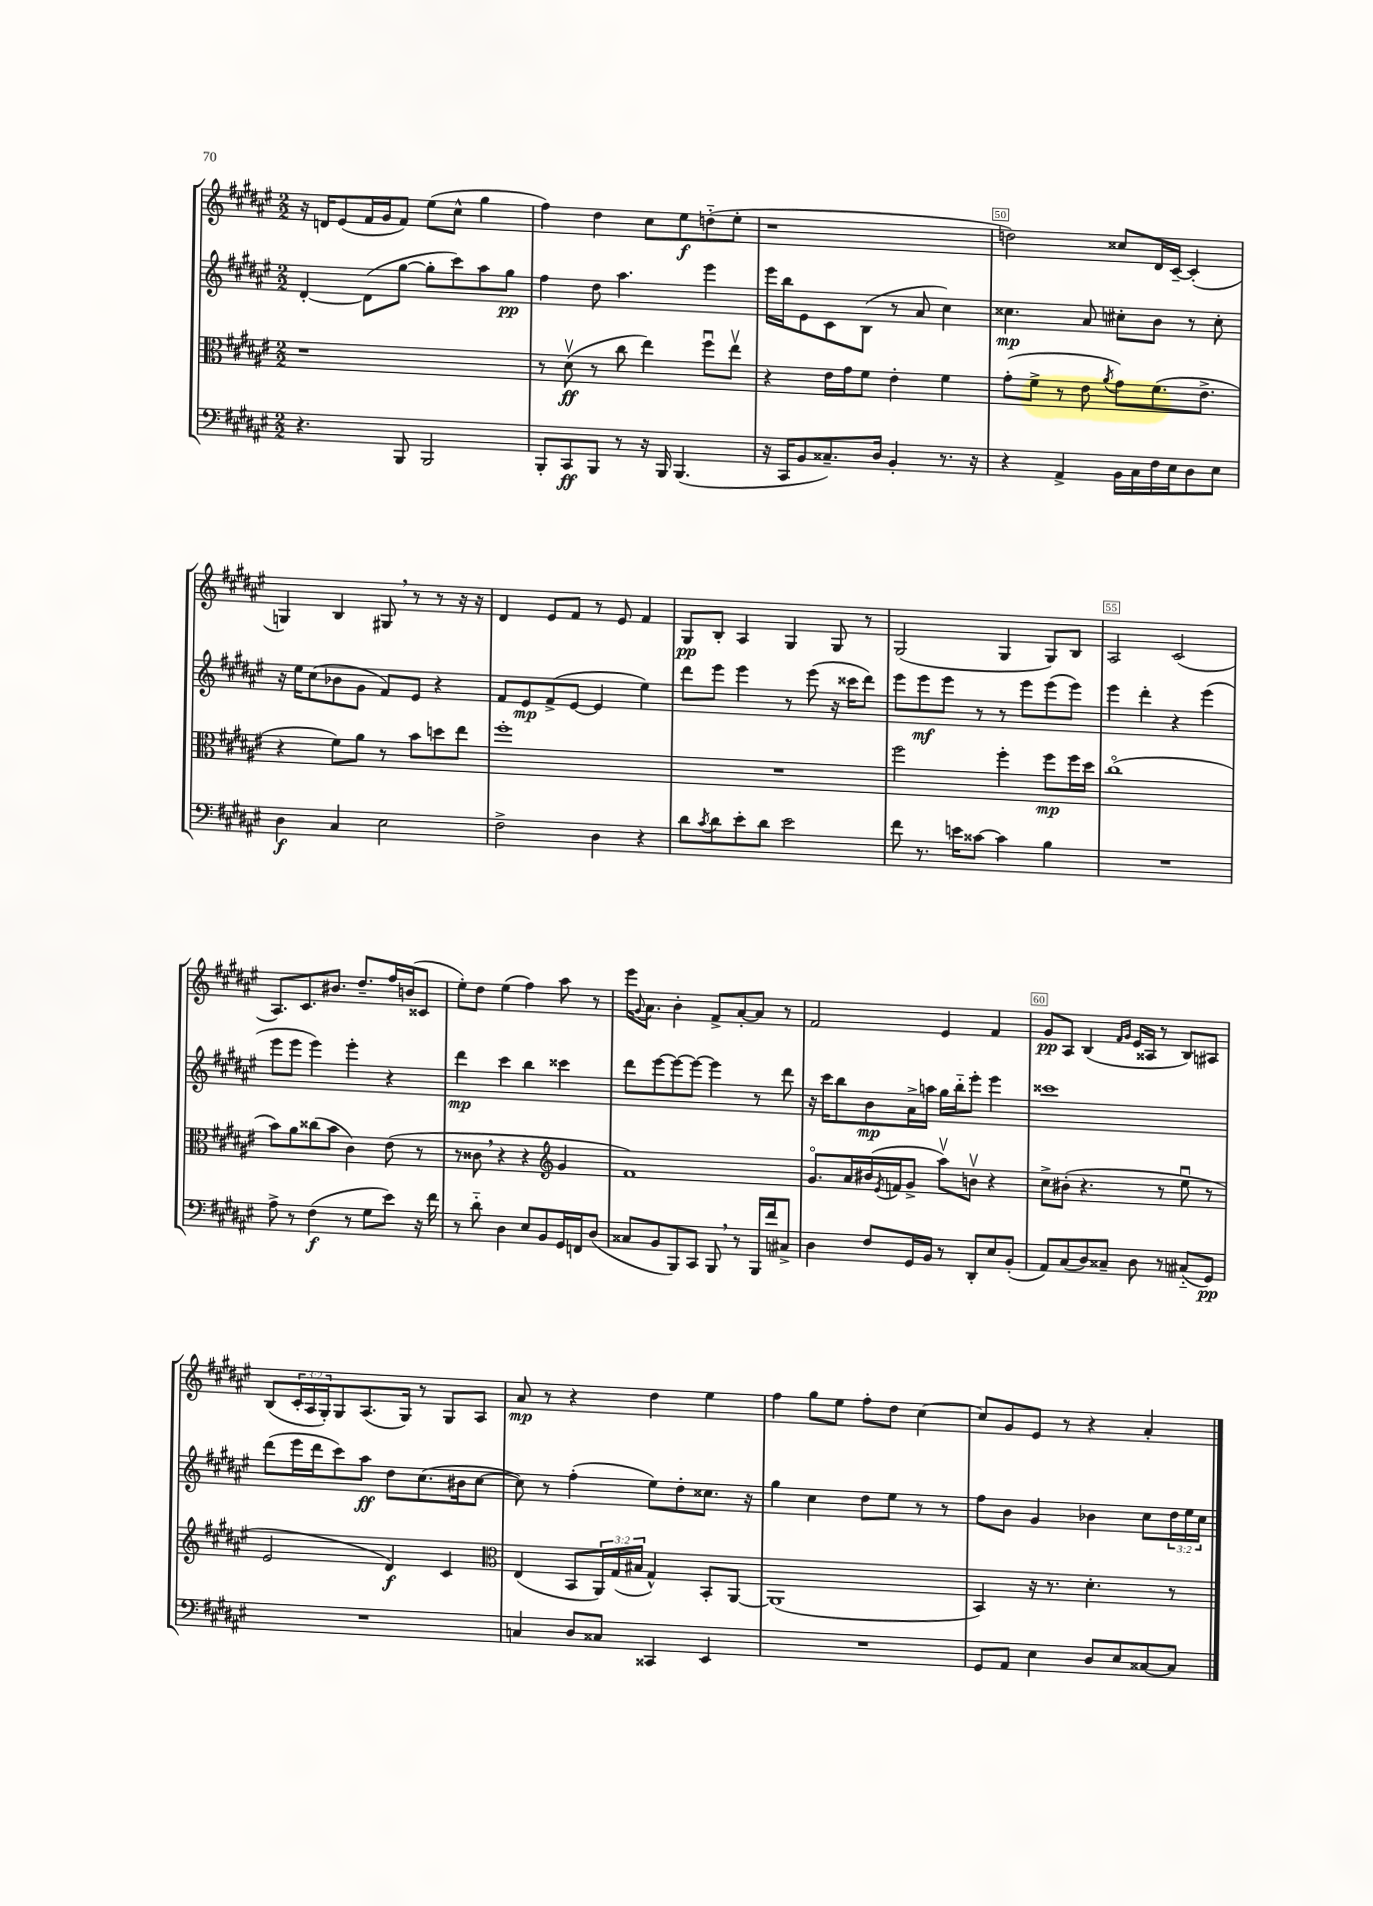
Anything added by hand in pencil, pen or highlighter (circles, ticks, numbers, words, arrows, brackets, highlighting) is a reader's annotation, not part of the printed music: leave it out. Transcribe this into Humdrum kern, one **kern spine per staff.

**kern	**dynam	**kern	**dynam	**kern	**dynam	**kern	**dynam
*part4	*part4	*part3	*part3	*part2	*part2	*part1	*part1
*staff4	*staff4	*staff3	*staff3	*staff2	*staff2	*staff1	*staff1
*clefF4	*	*clefC3	*	*clefG2	*	*clefG2	*
*k[f#c#g#d#a#e#]	*	*k[f#c#g#d#a#e#]	*	*k[f#c#g#d#a#e#]	*	*k[f#c#g#d#a#e#]	*
*M2/2	*	*M2/2	*	*M2/2	*	*M2/2	*
=47	=47	=47	=47	=47	=47	=47	=47
4.r	.	1r	.	[4d#'/	.	16r	.
.	.	.	.	.	.	16dn/KL	.
.	.	.	.	.	.	(8e#/	.
.	.	.	.	(8d#\L]	.	16f#/L	.
.	.	.	.	.	.	16g#/J	.
8BBB/	.	.	.	[8gg#\J	.	8f#/J)	.
2BBB/	.	.	.	8gg#'\L]	.	(8ee#\L	.
.	.	.	.	8ccc#\)	.	8cc#^^\J	.
.	.	.	.	8aa#\	.	4gg#\	.
.	.	.	.	8gg#\J	pp	.	.
=48	=48	=48	=48	=48	=48	=48	=48
8BBB'/L	.	8r	.	4ff#\	.	4ff#\)	.
8CC#/	ff	(8d#v\	ff	.	.	.	.
8BBB/J	.	8r	.	8dd#\	.	4dd#\	.
8r	.	8cc#\	.	4.aa#\	.	.	.
16r	.	4ee#\)	.	.	.	8cc#\L	.
16BBB/	.	.	.	.	.	.	.
(4.BBB/	.	.	.	.	.	8ee#\	f
.	.	8ff#u\L	.	4eee#\	.	(8ddn\	.
.	.	8ee#v\J	.	.	.	8ee#'\J	.
=49	=49	=49	=49	=49	=49	=49	=49
16r	.	4r	.	16eee#\LL	.	1r	.
16CC#/KL	.	.	.	16bb\J	.	.	.
8BB/	.	.	.	8e#\	.	.	.
8.C##X~/)	.	16e#\LL	.	8c#\	.	.	.
.	.	16g#\J	.	.	.	.	.
.	.	8f#\J	.	(8B\J	.	.	.
16D#/Jk	.	.	.	.	.	.	.
4BB'/	.	4e#'\	.	8r	.	.	.
.	.	.	.	8a#/	.	.	.
8.r	.	4f#\	.	4cc#\)	.	.	.
16r	.	.	.	.	.	.	.
=50	=50	=50	=50	=50	=50	=50	=50
4r	.	(8g#'\L	.	4.cc##X\	mp	2ddn\)	.
.	.	8f#^\J	.	.	.	.	.
4AA#^/	.	8r	.	.	.	.	.
.	.	8e#\	.	8a#/	.	.	.
.	.	8qa#/	.	.	.	.	.
16BB\LL	.	8g#\L)	.	8cc#X'\L	.	8cc##X/L	.
16C#\	.	.	.	.	.	.	.
16F#\	.	(8.f#\	.	8b\J	.	16d#/L	.
16E#\J	.	.	.	.	.	[16c#~/JJ	.
8D#\	.	.	.	8r	.	(4c#'/]	.
.	.	8.e#^\J	.	.	.	.	.
8E#\J	.	.	.	8cc#'\	.	.	.
!!LO:LB:g=z
=51	=51	=51	=51	=51	=51	=51	=51
4D#\	f	4r	.	16r	.	4Gn/)	.
.	.	.	.	16ee#\KL	.	.	.
.	.	.	.	(8cc#\	.	.	.
4C#/	.	8f#\L)	.	8b-X\	.	4B/	.
.	.	8a#\J	.	8g#\J	.	.	.
2E#\	.	8r	.	8f#/L)	.	8G#X,/	.
.	.	8b\L	.	8e#/J	.	8r	.
.	.	8ddn\	.	4r	.	8r	.
.	.	8ee#\J	.	.	.	16r	.
.	.	.	.	.	.	16r	.
=52	=52	=52	=52	=52	=52	=52	=52
2F#^\	.	1ff#'	.	8f#/L	.	4d#/	.
.	.	.	.	8e#/	mp	.	.
.	.	.	.	(8f#^/	.	8e#/L	.
.	.	.	.	[8e#/J	.	8f#/J	.
4D#\	.	.	.	4e#/]	.	8r	.
.	.	.	.	.	.	8e#/	.
4r	.	.	.	4ee#\)	.	4f#/	.
=53	=53	=53	=53	=53	=53	=53	=53
8d#\L	.	1r	.	8ddd#\L	.	8G#/L	pp
8qc#/	.	.	.	.	.	.	.
8d#\	.	.	.	8eee#\J	.	8B'/J	.
8e#'\	.	.	.	4eee#\	.	4A#/	.
8d#\J	.	.	.	.	.	.	.
2e#\	.	.	.	8r	.	4G#/	.
.	.	.	.	(8eee#\	.	.	.
.	.	.	.	16r	.	8G#/	.
.	.	.	.	16ccc##X\KL	.	.	.
.	.	.	.	8ddd#\J)	.	8r	.
=54	=54	=54	=54	=54	=54	=54	=54
8f#\	.	2ff#\	.	8eee#\L	.	(2G#/	.
8.r	.	.	.	8eee#\	mf	.	.
.	.	.	.	8eee#\J	.	.	.
16en\KL	.	.	.	.	.	.	.
[8c##X\J	.	.	.	8r	.	.	.
4c##\]	.	4ff#'\	.	8r	.	4G#/	.
.	.	.	.	8eee#\L	.	.	.
4B\	.	8ff#\L	mp	(8eee#\	.	8G#/L)	.
.	.	16ff#\L	.	8eee#\J)	.	8B/J	.
.	.	16dd#\JJ	.	.	.	.	.
=55	=55	=55	=55	=55	=55	=55	=55
1r	.	(1cc#	.	4eee#\	.	2A#/	.
.	.	.	.	4ddd#'\	.	.	.
.	.	.	.	4r	.	(2c#/	.
.	.	.	.	(4eee#\	.	.	.
!!LO:LB:g=z
=56	=56	=56	=56	=56	=56	=56	=56
8A#^\	.	8b\L)	.	8eee#\L	.	8.A#/L)	.
8r	.	8a#\	.	8eee#\J	.	.	.
.	.	.	.	.	.	8.c#/	.
(4F#\	f	(8cc##X\	.	4eee#\)	.	.	.
.	.	8b\J	.	.	.	8.b#X/J	.
8r	.	4c#\)	.	4eee#'\	.	.	.
.	.	.	.	.	.	8.dd#~/L	.
8G#\L	.	.	.	.	.	.	.
8e#\J)	.	(8e#\	.	4r	.	16ff#/L	.
.	.	.	.	.	.	(16bn/J	.
16r	.	8r	.	.	.	8c##X/J	.
16f#\	.	.	.	.	.	.	.
=57	=57	=57	=57	=57	=57	=57	=57
8r	.	8r	.	4ddd#\	mp	8ee#'\L)	.
8d#\	.	8c##X,\	.	.	.	8dd#\J	.
4D#\	.	4r	.	4ccc#\	.	(4ee#\	.
8E#/L	.	4r	.	4bb\	.	4ff#\)	.
8BB/	.	.	.	.	.	.	.
*	*	*clefG2	*	*	*	*	*
16GG#/L	.	4g#/	.	4ccc##X\	.	8aa#\	.
16FFn/J	.	.	.	.	.	.	.
(8D#/J	.	.	.	.	.	8r	.
=58	=58	=58	=58	=58	=58	=58	=58
8C##X/L	.	1f#)	.	8ddd#\L	.	16eee#\KL	.
.	.	.	.	.	.	8qqg#/	.
.	.	.	.	.	.	8.a#\J	.
8BB/	.	.	.	[8eee#\	.	.	.
8BBB/)	.	.	.	8eee#\_	.	4b'\	.
8CC#/J	.	.	.	8eee#\J_	.	.	.
8BBB,/	.	.	.	4eee#\]	.	8f#^/L	.
8r	.	.	.	.	.	[8a#'/	.
16BBB/LL	.	.	.	8r	.	8a#/J]	.
16f#/J	.	.	.	.	.	.	.
8C#X^/J	.	.	.	8ddd#\	.	8r	.
=59	=59	=59	=59	=59	=59	=59	=59
4D#\	.	8.g#/L	.	16r	.	2f#/	.
.	.	.	.	16ccc#\KL	.	.	.
.	.	.	.	8bb\	.	.	.
.	.	16a#/L	.	.	.	.	.
8F#/L	.	(16b#X/	.	8b\	mp	.	.
.	.	8qe#/	.	.	.	.	.
.	.	16fn/J	.	.	.	.	.
16GG#/L	.	8g#^/J	.	16a#^\L	.	.	.
16BB/JJ	.	.	.	16aan\JJ	.	.	.
8r	.	8aa#v\L)	.	16gg#\LL	.	4e#/	.
.	.	.	.	16bb\J	.	.	.
8DD#'/L	.	8bnv\J	.	8eee#'\J	.	.	.
8E#/	.	4r	.	4eee#\	.	4f#/	.
(8BB'/J	.	.	.	.	.	.	.
=60	=60	=60	=60	=60	=60	=60	=60
8AA#/L)	.	8cc#^\L	.	1ccc##X	.	8g#/L	pp
(8C#/	.	(8b#X'\J	.	.	.	8A#/J	.
8D#/)	.	4.r	.	.	.	(4B/	.
8C##X~/J	.	.	.	.	.	.	.
.	.	.	.	.	.	16qqf#/LL	.
.	.	.	.	.	.	16qqg#/JJ	.
8D#\	.	.	.	.	.	16e#/LL	.
.	.	.	.	.	.	16A##X/JJ	.
8r	.	8r	.	.	.	8r	.
(8C#X/L	.	8ee#u\	.	.	.	8B/L)	.
8GG#/J)	pp	8r	.	.	.	8A#X/J	.
!!LO:LB:g=z
=61	=61	=61	=61	=61	=61	=61	=61
1r	.	2e#/	.	(8ddd#\L	.	(8B/L	.
.	.	.	.	16eee#\L	.	24c#'/L	.
.	.	.	.	.	.	24A#/	.
.	.	.	.	16ddd#\J	.	.	.
.	.	.	.	.	.	24G#'/J)	.
.	.	.	.	8ccc#\)	.	8G#/	.
.	.	.	.	8aa#\J	ff	(8.A#/	.
.	.	4d#/)	f	8dd#\L	.	.	.
.	.	.	.	.	.	16G#/Jk)	.
.	.	.	.	(8.cc#\	.	8r	.
.	.	4c#/	.	.	.	8G#/L	.
.	.	.	.	16b#X\k	.	.	.
.	.	.	.	[8cc#\J	.	8A#/J	.
=62	=62	=62	=62	=62	=62	=62	=62
*	*	*clefC3	*	*	*	*	*
4Cn/	.	(4E#/	.	8cc#\])	.	8a#/	mp
.	.	.	.	8r	.	8r	.
8D#/L	.	8BB/L	.	(4ff#'\	.	4r	.
8C##X/J	.	24AA#/L)	.	.	.	.	.
.	.	(24G#/	.	.	.	.	.
.	.	24B#X/JJ	.	.	.	.	.
4CC##X/	.	4G#^^/)	.	8ee#\L)	.	4dd#\	.
.	.	.	.	8dd#'\	.	.	.
4EE#/	.	8BB'/L	.	8.cc##X\J	.	4ee#\	.
.	.	[8AA#/J	.	.	.	.	.
.	.	.	.	16r	.	.	.
=63	=63	=63	=63	=63	=63	=63	=63
1r	.	(1AA#]	.	4gg#\	.	4ff#\	.
.	.	.	.	4cc#\	.	8gg#\L	.
.	.	.	.	.	.	8ee#\J	.
.	.	.	.	8dd#\L	.	8ff#'\L	.
.	.	.	.	8ee#\J	.	8dd#\J	.
.	.	.	.	8r	.	[4cc#\	.
.	.	.	.	8r	.	.	.
=64	=64	=64	=64	=64	=64	=64	=64
8GG#/L	.	4BB/)	.	8ff#\L	.	8cc#/L]	.
8AA#/J	.	.	.	8b\J	.	8g#/	.
4E#\	.	16r	.	4g#/	.	8e#/J	.
.	.	8.r	.	.	.	.	.
.	.	.	.	.	.	8r	.
8D#/L	.	4.d#'\	.	4b-X\	.	4r	.
8E#/	.	.	.	.	.	.	.
[8C##X/	.	.	.	8cc#\L	.	4a#'/	.
8C##/J]	.	8r	.	24dd#\L	.	.	.
.	.	.	.	24ee#\	.	.	.
.	.	.	.	24cc#\JJ	.	.	.
==	==	==	==	==	==	==	==
*-	*-	*-	*-	*-	*-	*-	*-
